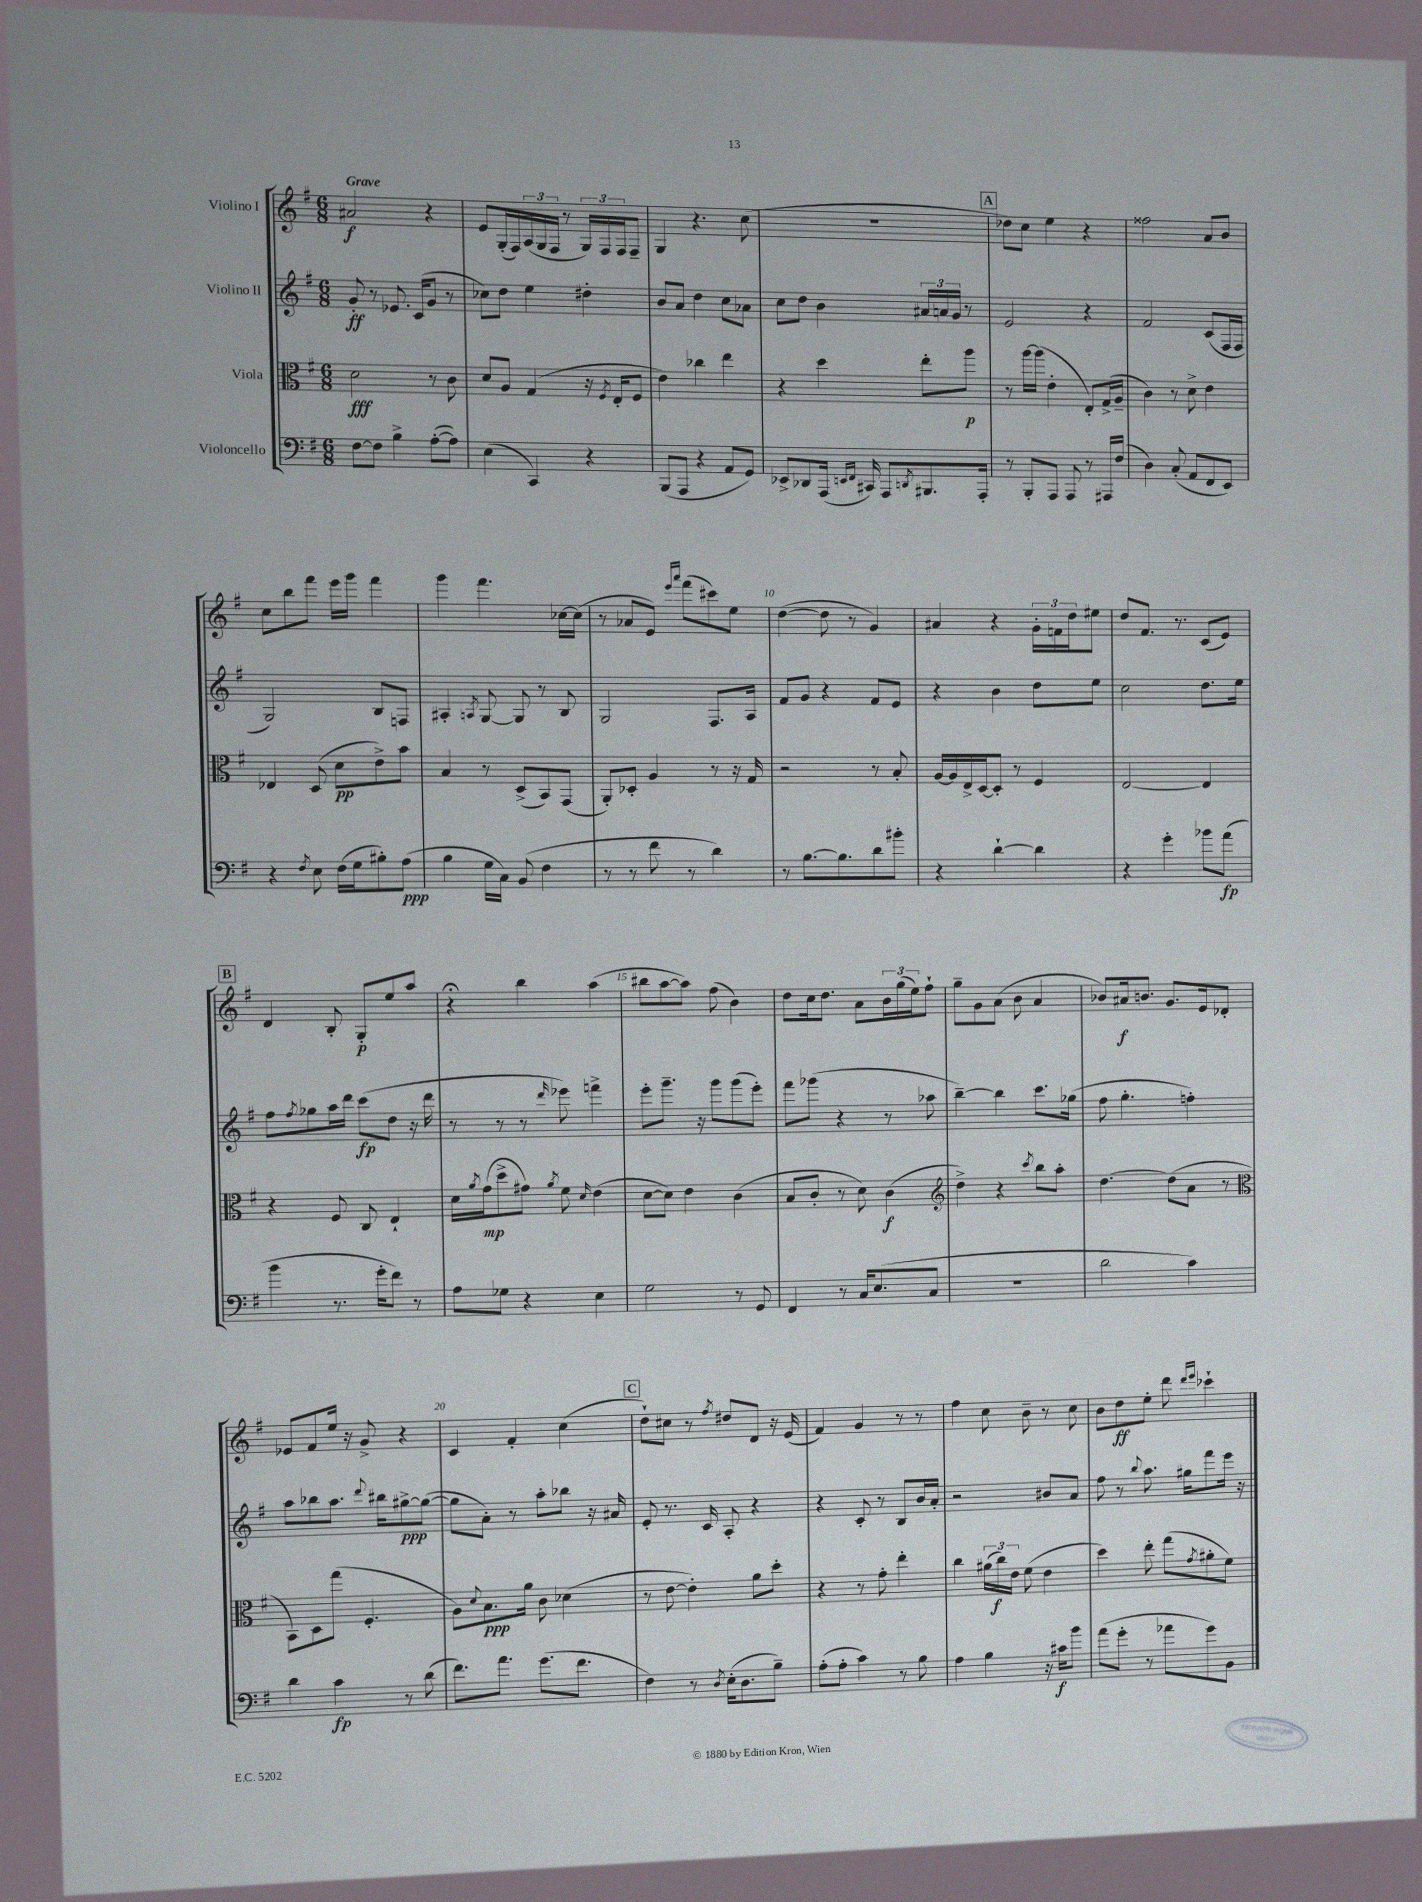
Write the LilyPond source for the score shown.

<<
\new StaffGroup <<
\new Staff = "s0" \with { instrumentName = "Violino I" } {
    \clef treble \key g \major \numericTimeSignature \time 6/8 \tempo "Grave"
    ais'2\f r4 |
    e'8 g16-.( fis16) \tuplet 3/2 { a16( g16 fis16 } r8 \tuplet 3/2 { g16) fis16 fis16 } fis8-- |
    g4 r4. c''8( |
    R2. |
    \mark \markup { \box "A" } des''8) c''8 e''4 r4 |
    fisis''2 a'8 b'8 |
    c''8 b''8 fis'''8 e'''16 g'''16 fis'''4 |
    g'''4 fis'''4. ces''16~ ces''16( |
    r8 aes'8 e'8) \grace { e'''16 a'''16 } fis'''8( cis'''8) e''8 |
    d''4~( d''8 r8 g'4) |
    ais'4 r4 \tuplet 3/2 { g'16-. f'16 d''16 } eis''8 |
    d''8 fis'8. r8. c'8( e'8) |
    \mark \markup { \box "B" } d'4 b8-. g8-.\p e''8 a''8 |
    r4\fermata b''4 a''4( |
    bis''8 a''8~ a''8) fis''8( b'4) |
    d''8 c''16 d''8. a'8 \tuplet 3/2 { b'16 g''16( e''16) } fis''8-! |
    g''8-- g'8 a'8( b'8 a'4 |
    bes'8) ais'16\f b'8. g'8. e'16 des'8-. |
    ees'8 fis'8 e''16 r16 g'8-> r4 |
    c'4 fis'4-. c''4( |
    \mark \markup { \box "C" } d''8-!) cis''8 r8 \acciaccatura { fis''8 } dis''8 d'8 r16 e'16( |
    fis'4) g'4 r8 r8 |
    fis''4 c''8 b'8-- r8 c''8 |
    b'8 d''8\ff e''8-. d'''8 \grace { d'''16 e'''16 } ces'''4-! \bar "|." |
}
\new Staff = "s1" \with { instrumentName = "Violino II" } {
    \clef treble \key g \major \numericTimeSignature \time 6/8
    g'8-.\ff r8 ees'8. c'16( g'8 r8 |
    ces''8) d''8 e''4 dis''4-. |
    b'8 a'8 d''4 c''8 aes'8 |
    c''8 d''8 b'4 \tuplet 3/2 { ais'16 a'16 g'16 } r8 |
    \mark \markup { \box "A" } e'2 r4 |
    fis'2 c'8( fis16 fis16 |
    g2) b8 f8 |
    ais4-. \acciaccatura { a8 } g8~ g8 r8 b8 |
    g2 fis8. a16 |
    fis'8 g'8 r4 fis'8 e'8 |
    r4 b'4 d''8 e''8 |
    c''2 d''8. e''16 |
    \mark \markup { \box "B" } fis''8 \acciaccatura { fis''8 } ges''8 a''16 d'''16 c'''8\fp( d''8 r16 d'''16 |
    r8 r8 r8 \grace { d'''16 } ees'''8) f'''4-> |
    e'''8-. g'''8.-- r16 g'''8 g'''8( e'''8-.) |
    fis'''8 ges'''8( r4 r8 aes''8 |
    b''4~--) b''4 c'''8. ges''16( |
    fis''8 g''4.-. f''4-.) |
    a''8 bes''8 a''8. \appoggiatura { d'''8 } bis''16 gis''8~->\ppp gis''8~( |
    gis''8 a'8-.) r8 a''8-. bes''8 r16 ais'16 |
    \mark \markup { \box "C" } e'8-. r8. c'16 a8-. r4 |
    r4 c'8-. r8 b8 b'16 a'16-. |
    r2 bis'8 a'8 |
    fis''8 r8 \appoggiatura { b''8 } a''8. gis''16 fis'''8 e'''16 r16 \bar "|." |
}
\new Staff = "s2" \with { instrumentName = "Viola" } {
    \clef alto \key g \major \numericTimeSignature \time 6/8
    d'2\fff r8 c'8 |
    d'8 a8 g4( r16 \acciaccatura { fis8 } e16-. fis8 |
    e'4) ces''4 e''4 |
    r4 d''4 e''8-. a''8\p |
    \mark \markup { \box "A" } r8 a''16~ a''16( e'4-. e8-.) g16->( a16-- |
    c'4) r8 d'8-> e'4 |
    ees4 d8( d'8\pp e'8->) b'8 |
    b4 r8 d8->( b,8) g,8( |
    a,8-.) des8-. a4 r8 r16 g16 |
    r2 r8 b8-. |
    a16~ a16 e16-> d16~ d8-. r8 fis4 |
    e2~ e4 |
    \mark \markup { \box "B" } r4 fis8 c8 e4-! |
    d'16 \acciaccatura { a'8 } g'16\mp( d''8-> gis'8) \acciaccatura { a'8 } fis'8 \grace { d'16 } e'4( |
    d'8~ d'8) e'4 c'4( |
    b8 c'8-. r8 d'8) c'4\f( |
    \clef treble d''4->) r4 \acciaccatura { c'''8 } b''8 a''8-. |
    d''4.~ d''8( a'8 r8 |
    \clef alto b,8) d8 g''8( fis4.-. |
    a8) \appoggiatura { d'8 } b8.\ppp a'16 c'8 des'4( |
    \mark \markup { \box "C" } r8 e'8~ e'4-.) a'8 d''8-. |
    r4 r8 g'8-. e''4-. |
    c''4 \tuplet 3/2 { ais'16( c''16\f) e'16 } fis'8( e'4 |
    d''4) e''8-. g''8( \acciaccatura { g'8 } ais'8-. fis'8) \bar "|." |
}
\new Staff = "s3" \with { instrumentName = "Violoncello" } {
    \clef bass \key g \major \numericTimeSignature \time 6/8
    fis8~ fis8 b4-> a8~-.( a8) |
    e4( c,4) r4 |
    b,,8( a,,8 r4 a,8 g,8) |
    ees,8-> des,8 a,,16( \grace { e,16 fis,16 } cis,16) a,,8 \acciaccatura { d,8 } bis,,8. a,,16-. |
    \mark \markup { \box "A" } r8 b,,8-. a,,8 a,,8 r8 ais,,16 fis16( |
    d4) c8-.( a,8 fis,8 e,8) |
    r4 \acciaccatura { fis8 } e8 fis16( g16 bis8-.) a8\ppp( |
    b4 g16 c16) b,8( fis4 |
    r8 r8 fis'8 r8 d'4) |
    r8 b8.~ b8. d'8 bis'8-. |
    r4 d'4~-! d'4 |
    r4 g'4-. bes'8 a'8\fp( |
    \mark \markup { \box "B" } b'4 r8. g'16-. fis'8) r8 |
    a8 ges8 r4 e4 |
    g2 r8 g,8 |
    fis,4 r8 c16 e8.( c8 |
    R2. |
    d'2 c'4) |
    d'4 c'4\fp r8 d'8( |
    fis'8.) a'8. g'8.( fis'8. |
    \mark \markup { \box "C" } fis4) r8 \acciaccatura { d8 } e16-.( d8. b8--) |
    a8-.( a8-. c'4) r8 b8 |
    a4 b4 r16 cis'16\f b'8 |
    a'8( g'8-. r8 aes'8 g'8) b,8 \bar "|." |
}
>>
>>
\layout { \context { \Score \override BarNumber.break-visibility = ##(#f #t #t) barNumberVisibility = #(every-nth-bar-number-visible 5) } }
